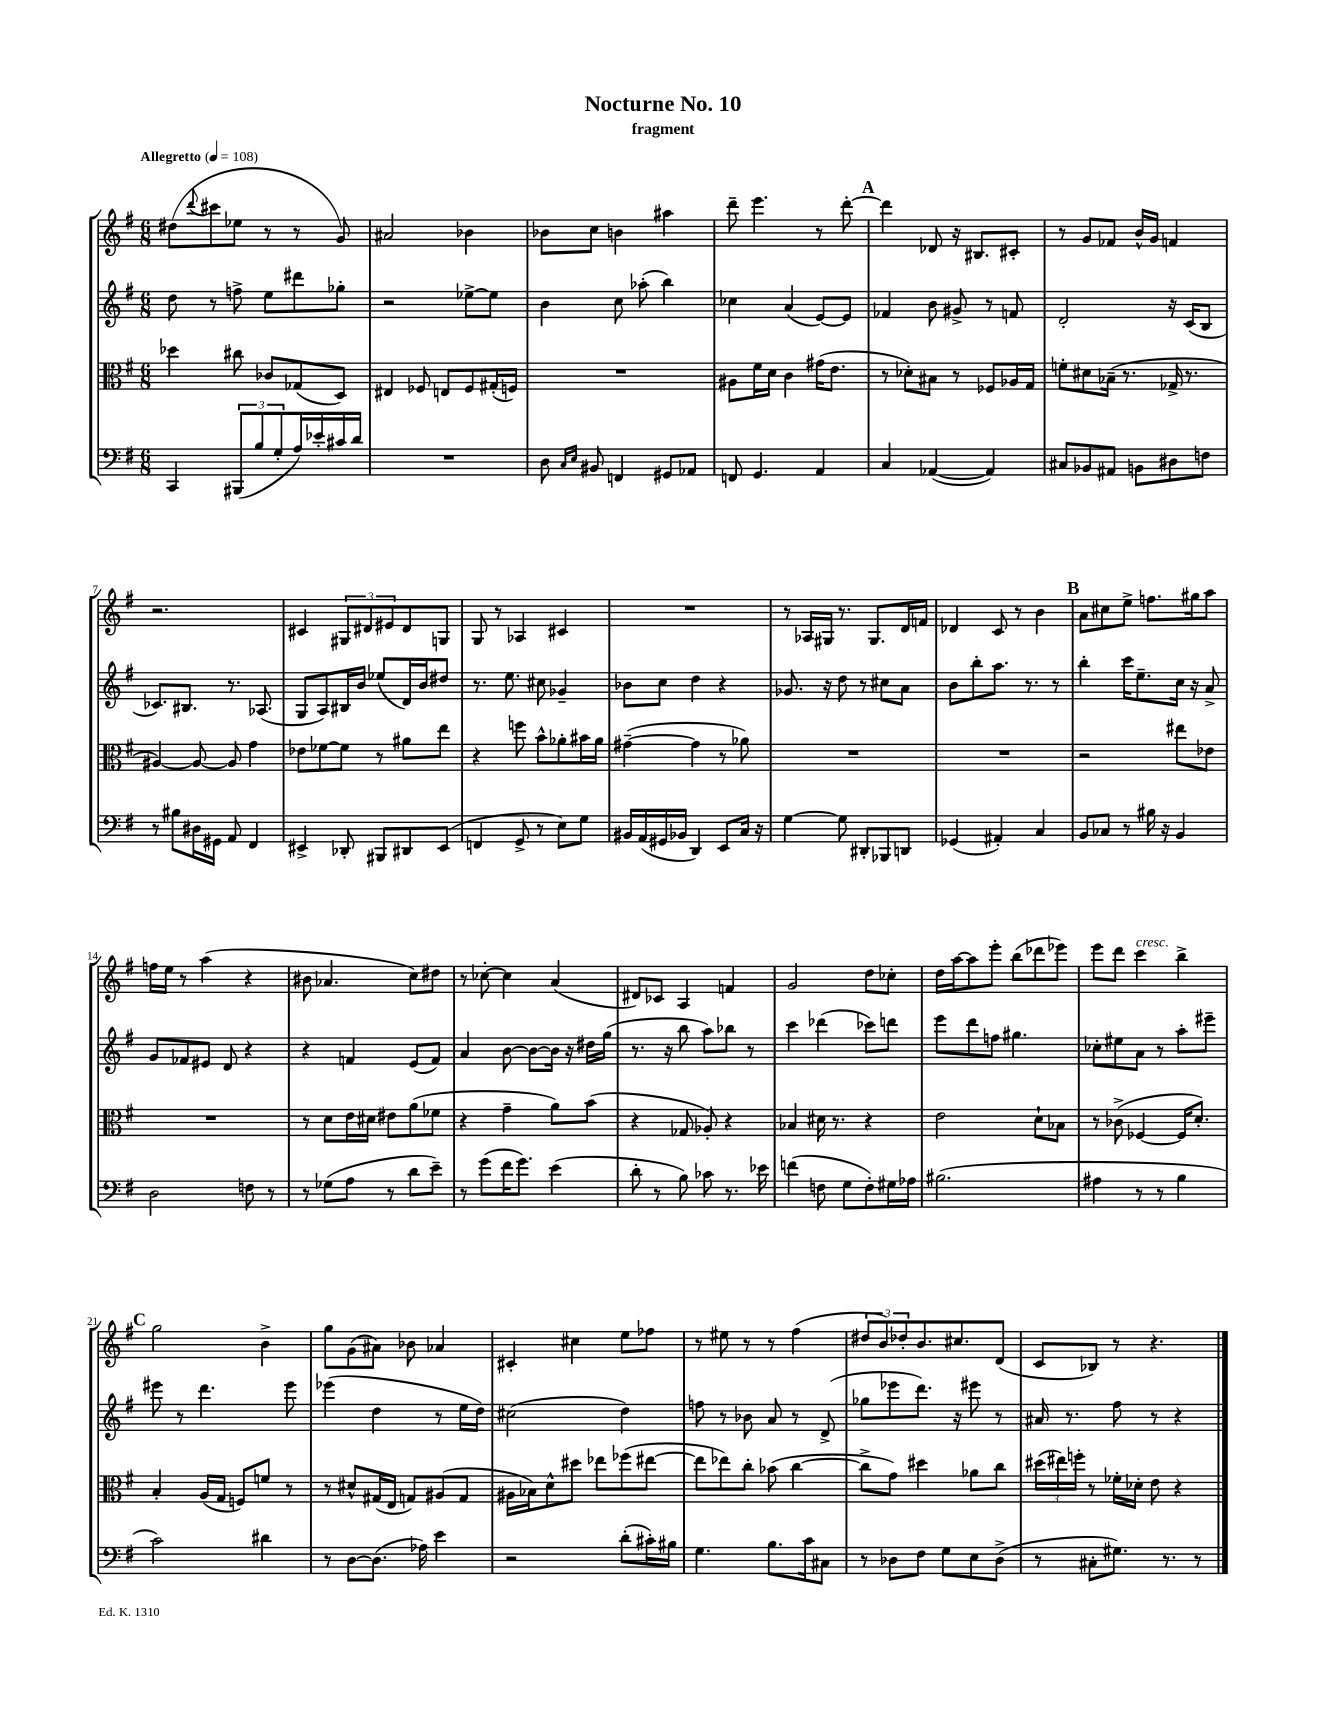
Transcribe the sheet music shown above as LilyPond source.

\header { title = "Nocturne No. 10" subtitle = "fragment" }
<<
\new StaffGroup <<
\new Staff = "s0" {
    \clef treble \key g \major \numericTimeSignature \time 6/8 \tempo "Allegretto" 4 = 108
    dis''8( \appoggiatura { d'''8 } cis'''8 ees''8 r8 r8 g'8) |
    ais'2 bes'4 |
    bes'8 c''8 b'4 ais''4 |
    d'''8-- e'''4. r8 d'''8~-. |
    \mark \markup { \bold "A" } d'''4 des'8 r16 bis8. cis'8-. |
    r8 g'8 fes'8 b'16-^ g'16 f'4 |
    r2. |
    cis'4 \tuplet 3/2 { gis8 dis'8 eis'8 } dis'8 g8 |
    g8 r8 aes4 cis'4 |
    R2. |
    r8 aes16 gis16 r8. gis8. d'16 f'16 |
    des'4 c'8 r8 b'4 |
    \mark \markup { \bold "B" } a'8 cis''8 e''8-> f''8. gis''16 a''8 |
    f''16 e''16 r8 a''4( r4 |
    bis'8 aes'4. c''8) dis''8 |
    r8 ces''8~-. ces''4 a'4( |
    dis'8) ces'8 a4 f'4 |
    g'2 d''8 ces''8-. |
    d''16 a''16~ a''8 e'''8-. b''8( des'''8 ees'''8) |
    e'''8 d'''8 c'''4^\markup { \italic "cresc." } b''4-> |
    \mark \markup { \bold "C" } g''2 b'4-> |
    g''8 g'8( ais'8) bes'8 aes'4 |
    cis'4-. cis''4 e''8 fes''8 |
    r8 eis''8 r8 r8 fis''4( |
    \tuplet 3/2 { dis''8 b'8) des''8-. } b'8. cis''8. d'8( |
    c'8 bes8) r8 r4. \bar "|." |
}
\new Staff = "s1" {
    \clef treble \key g \major \numericTimeSignature \time 6/8
    d''8 r8 f''8-> e''8 dis'''8 ges''8-. |
    r2 ees''8~-> ees''8 |
    b'4 c''8 aes''8-.( b''4) |
    ces''4 a'4( e'8~) e'8 |
    \mark \markup { \bold "A" } fes'4 b'8 gis'8-> r8 f'8 |
    d'2-. r16 c'16( b8 |
    ces'8.) bis8. r8. aes8.( |
    g8 a8) bis16 b'16 ees''8( d'16) b'16 dis''8 |
    r8. e''8. cis''8 ges'4-- |
    bes'8 c''8 d''4 r4 |
    ges'8. r16 d''8 r8 cis''8 a'8 |
    b'8 b''8-. a''8. r8. r8 |
    \mark \markup { \bold "B" } b''4-. c'''16 e''8.-- c''16 r16 a'8-> |
    g'8 fes'8 eis'8 d'8 r4 |
    r4 f'4 e'8( f'8) |
    a'4 b'8~ b'8~ b'16 r16 dis''16 g''16( |
    r8. r16 b''8 a''8) bes''8 r8 |
    c'''4 des'''4( ces'''8) d'''8 |
    e'''8 d'''8 f''8 gis''4. |
    ces''8-. eis''8 a'8 r8 a''8-. eis'''8-- |
    \mark \markup { \bold "C" } eis'''8 r8 d'''4. eis'''8 |
    ees'''4( d''4 r8 e''16 d''16) |
    cis''2( d''4) |
    f''8 r8 bes'8 a'8 r8 d'8->( |
    ges''8 ees'''8 d'''8.) r16 eis'''8 r8 |
    ais'16 r8. fis''8 r8 r4 \bar "|." |
}
\new Staff = "s2" {
    \clef alto \key g \major \numericTimeSignature \time 6/8
    des''4 cis''8 ces'8 ges8( d8) |
    eis4 fes8 e8 fes8 gis16-.( f16) |
    R2. |
    ais8 fis'16 d'16 c'4 gis'16( e'8. |
    \mark \markup { \bold "A" } r8 des'8-.) bis8 r8 fes8 aes16 g16 |
    f'8-. dis'8 bes16--( r8. ges16-> r8. |
    ais4~) ais8~ ais8 g'4 |
    ees'8 fes'8~ fes'8 r8 ais'8 e''8 |
    r4 f''8 b'8-^ aes'8-. bis'16 aes'16 |
    gis'4~--( gis'4 r8 aes'8) |
    R2. |
    R2. |
    \mark \markup { \bold "B" } r2 eis''8 ees'8 |
    R2. |
    r8 d'8 e'16 dis'16 eis'8 a'8( fes'8 |
    r4 g'4-- a'8) b'8( |
    r4 ges8 aes8-.) r4 |
    bes4 dis'16 r8. r4 |
    e'2 d'8-! bes8 |
    r8 ces'8->( fes4~ fes16 d'8.-.) |
    \mark \markup { \bold "C" } b4-. a16( g16 f8) f'8 r8 |
    r8 dis'8-^ gis16( e16 g8) ais8( g8 |
    ais16 bes16) d'8-^ dis''8 ees''8 fes''8( eis''8~ |
    eis''8 ees''8) c''8-. bes'8( c''4~ |
    c''8-> g'8) dis''4 aes'8 c''8 |
    \tuplet 3/2 { dis''16( eis''16) f''16-. } r8 fes'16-. des'16-. e'8 r4 \bar "|." |
}
\new Staff = "s3" {
    \clef bass \key g \major \numericTimeSignature \time 6/8
    c,4 \tuplet 3/2 { bis,,8( b8 g8-. } a16) ees'16-. cis'16 d'16 |
    R2. |
    d8 \grace { c16 e16 } bis,8 f,4 gis,8 aes,8 |
    f,8 g,4. a,4 |
    \mark \markup { \bold "A" } c4 aes,4~( aes,4) |
    cis8 bes,8 ais,8 b,8 dis8 f8 |
    r8 bis8 dis16 gis,16 a,8 fis,4 |
    eis,4-> des,8-. bis,,8 dis,8 eis,8( |
    f,4 g,8-> r8 e8) g8 |
    bis,16 a,16( gis,16 bes,16 d,4) e,8 c16 r16 |
    g4~ g8 dis,8-. bes,,8 d,8 |
    ges,4( ais,4-.) c4 |
    \mark \markup { \bold "B" } b,8 ces8 r8 bis16 r16 b,4 |
    d2 f8 r8 |
    r8 ges8( a8 r8 d'8 e'8--) |
    r8 g'8( fis'16 g'8.) e'4( |
    d'8-. r8 b8) ces'8 r8. ees'16 |
    f'4( f8 g8 f8-.) gis16 aes16 |
    bis2.( |
    ais4 r8 r8 b4 |
    \mark \markup { \bold "C" } c'2) dis'4 |
    r8 d8~ d8.( aes16) e'4 |
    r2 d'8-.( cis'16-.) bis16 |
    g4. b8. c'16 cis8 |
    r8 des8 fis8 g8 e8 des8->( |
    r8 cis8-. gis8.) r8. r8 \bar "|." |
}
>>
>>
